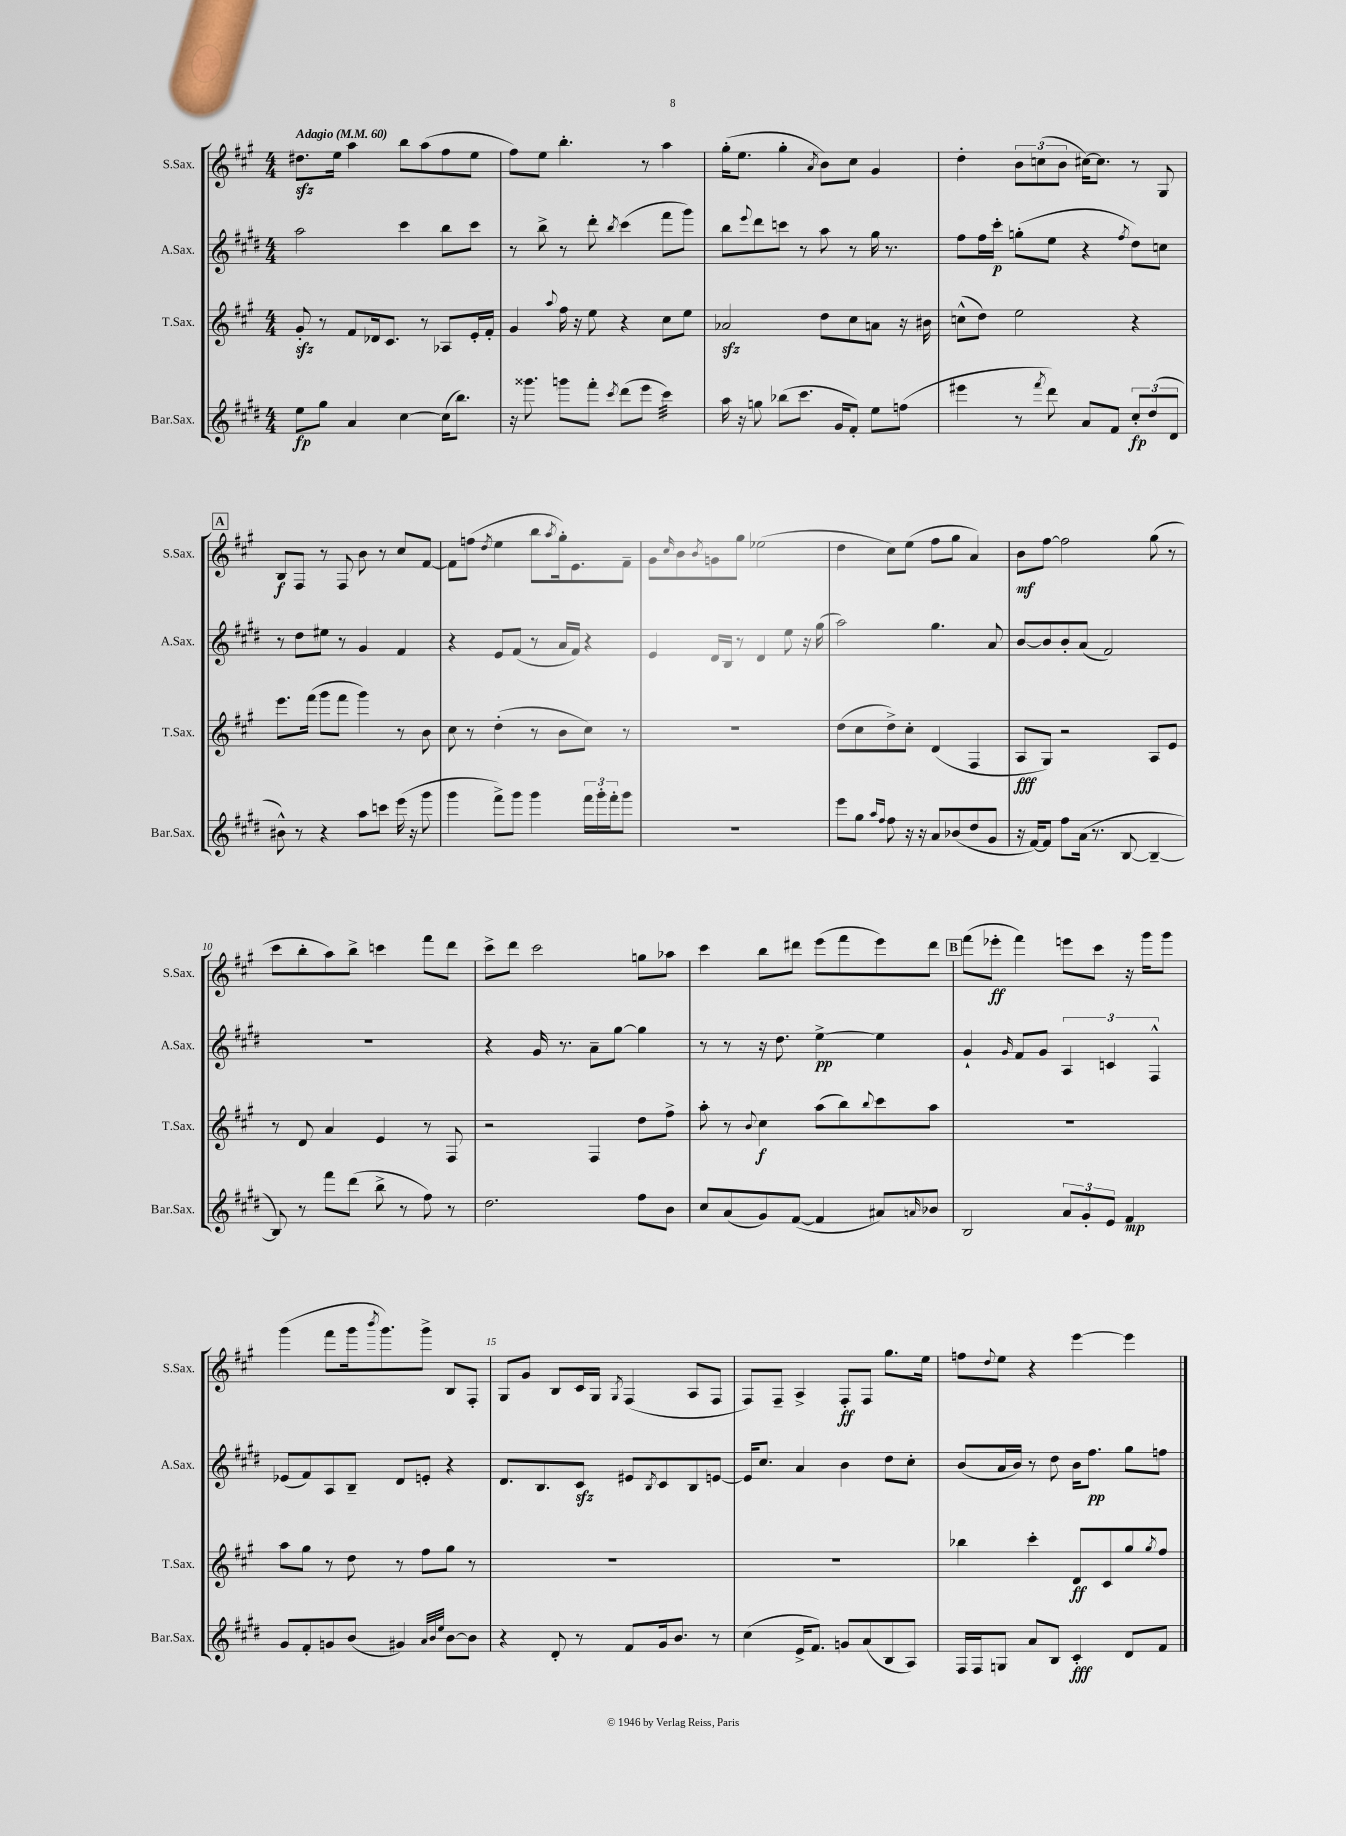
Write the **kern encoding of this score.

**kern	**kern	**kern	**kern
*staff4	*staff3	*staff2	*staff1
*clefG2	*clefG2	*clefG2	*clefG2
*k[f#c#g#d#]	*k[f#c#g#]	*k[f#c#g#d#]	*k[f#c#g#]
*M4/4	*M4/4	*M4/4	*M4/4
*MM60	*MM60	*MM60	*MM60
8ee	8g#'	2aa	8.dd#
8gg#	8r	.	.
.	.	.	16ee
4a	8f#	.	4aa
.	16d-	.	.
.	8.c#	.	.
[4cc#	.	4ccc#	8bb
.	8r	.	(8aa
(16cc#]	8A-	8bb	8ff#
8.bb)	.	.	.
.	16e'	8ccc#	8ee
.	16f#'	.	.
=	=	=	=
16r	4g#	8r	8ff#)
8.ggg##	.	.	.
.	.	8bb^	8ee
.	8qqaa	.	.
8ggg	16ff#	8r	4.bb'
.	16r	.	.
8fff#'	8ee	8ddd#'	.
8qccc#	.	8qbb	.
(8ddd#	4r	(4ccc#	.
8eee	.	.	8r
4ccc#)	8cc#	8fff#	4aa
.	8ee	8ggg#)	.
=	=	=	=
16aa	2a-	8bb	(16gg#'
16r	.	.	8.ee
.	.	8qqeee	.
8gg	.	8ddd#	.
(8bb-	.	8ccc	4gg#'
8.ccc#	.	8r	.
.	.	.	8qa
.	8dd	8aa	8b)
16g#	.	.	.
8f#')	8cc#	8r	8cc#
8ee	8a	16gg#	4g#
.	.	8.r	.
(8ff	16r	.	.
.	16b#	.	.
=	=	=	=
4eee#	(8cc^^	8ff#	4dd'
.	8dd)	16ff#	.
.	.	16ccc#'	.
8r	2ee	(8gg'	12b
.	.	.	(12cc
8qfff#	.	.	.
8ddd#)	.	8ee	.
.	.	.	12b
8a	.	4r	[16cc#)
.	.	.	8.cc#]
8f#	.	.	.
.	.	8qff#	.
12cc#'	4r	8dd#)	8r
(12dd#	.	.	.
.	.	8cc	8G#
12d#	.	.	.
=	=	=	=
8b#^^)	8.eee	8r	8B
8r	.	8dd#	8F#
.	(16fff#	.	.
4r	8ggg#	8ee#	8r
.	8fff#	8r	8F#
8aa	4ggg#)	4g#	8b
8ccc	.	.	8r
(16eee	8r	4f#	8cc#
16r	.	.	.
8ggg#	8b	.	[8f#
=	=	=	=
4ggg#	8cc#	4r	8f#]
.	8r	.	(8ff
.	.	.	8qdd
8fff#^)	(4dd'	8e	4ee
8ggg#	.	(8f#	.
4ggg#	8r	8r	8bb
.	.	.	8qaa
.	8b	16a	16gg#')
.	.	16f#)	8.e
24fff#	8cc#)	4r	.
24ggg#'	.	.	.
24fff#'	.	.	.
8ggg#	8r	.	8f#~
=	=	=	=
1r	1r	4e	8g#
.	.	.	16qqcc#
.	.	.	8b
.	.	.	8qb
.	.	16d#	8g
.	.	16B	.
.	.	8r	8gg#
.	.	4d#	(2ee-
.	.	8ee	.
.	.	16r	.
.	.	(16gg#	.
=	=	=	=
8eee	(8dd	2aa)	4dd
8gg#	8cc#	.	.
16qqaa	.	.	.
16qqff#	.	.	.
8ff#	8dd^)	.	8cc#)
16r	8cc#'	.	(8ee
16r	.	.	.
8a	(4d	4.gg#	8ff#
(8b-	.	.	8gg#
8dd#	4F#	.	4a)
8g#	.	8a	.
=	=	=	=
16r	8A	[8b	8b
[16f#)	.	.	.
8f#]	8G#)	8b]	[8ff#
8ff#	2r	8b'	2ff#]
(16a	.	(8a	.
8.r	.	.	.
.	.	2f#)	.
[8B	.	.	.
4B~_	8A	.	(8gg#
.	8e	.	8r
=	=	=	=
8B])	8r	1r	8ccc#
8r	8d	.	8bb'
8fff#	4a	.	8aa)
(8ddd#	.	.	8bb^
8bb^	4e	.	4ccc
8r	.	.	.
8ff#)	8r	.	8fff#
8r	8F#	.	8ddd
=	=	=	=
2.dd#	2r	4r	8ccc#^
.	.	.	8ddd
.	.	16g#	2ccc#
.	.	8.r	.
.	4F#	8a~	.
.	.	[8gg#	.
8ff#	8dd	4gg#]	8gg
8b	8ff#^	.	8aa-
=	=	=	=
8cc#	8aa'	8r	4ccc#
(8a	8r	8r	.
.	8qqb	.	.
8g#)	4cc#	16r	8bb
.	.	8.dd#	.
([8f#	.	.	8ddd#
4f#]	(8aa	[4ee^	(8eee
.	8bb)	.	8fff#
.	8qqbb	.	.
8a#)	8ccc#	4ee]	8eee)
16qqa	.	.	.
8b-	8aa	.	8ddd#
=	=	=	=
2B	1r	4g#`	(8fff#
.	.	.	8eee-'
.	.	16qqg#	.
.	.	8f#	4fff#)
.	.	8g#	.
12a	.	6A	8eee
12g#'	.	.	.
.	.	.	8ccc#
12e	.	6c	.
4f#	.	.	16r
.	.	.	16ggg#
.	.	6F#^^	.
.	.	.	8ggg#
=	=	=	=
8g#	8aa	(8e-	(4ggg#
8f#'	8gg#	8f#)	.
8g	8r	8A	8fff#
(8b	8dd	8B~	16ggg#
.	.	.	8qbbb
.	.	.	8.ggg#)
4g#)	8r	8d#	.
.	8ff#	8e'	8ggg#^
32qqa	.	.	.
32qqb	.	.	.
32qqee	.	.	.
[8b	8gg#	4r	8B
8b]	8r	.	8F#'
=	=	=	=
4r	1r	8.d#	8G#
.	.	.	8g#
.	.	8.B	.
8d#'	.	.	8B
8r	.	8c#	16c#
.	.	.	16G#
.	.	.	8qG#
8f#	.	8e#	(4F#
.	.	8qB	.
16g#	.	8c#	.
8.b	.	.	.
.	.	8B	8A
8r	.	[8e	8F#
=	=	=	=
(4cc#	1r	16e]	8F#)
.	.	8.cc#	.
.	.	.	8F#~
16e^	.	4a	4A^
8.f#)	.	.	.
8g	.	4b	8F#'
(8a	.	.	8F#
8B	.	8dd#	8.gg#
8A)	.	8cc#'	.
.	.	.	16ee
=	=	=	=
16F#	4bb-	(8b	8ff
16F#	.	.	.
.	.	.	8qqdd
8G	.	16a	8ee
.	.	16b)	.
8a	4ccc#'	8r	4r
8B	.	8dd#	.
4c#'	8d	16b	[4eee
.	.	8.ff#	.
.	8c#	.	.
8d#	8gg#	8gg#	4eee]
.	8qgg#	.	.
8f#	8ff#	8ff	.
==	==	==	==
*-	*-	*-	*-
